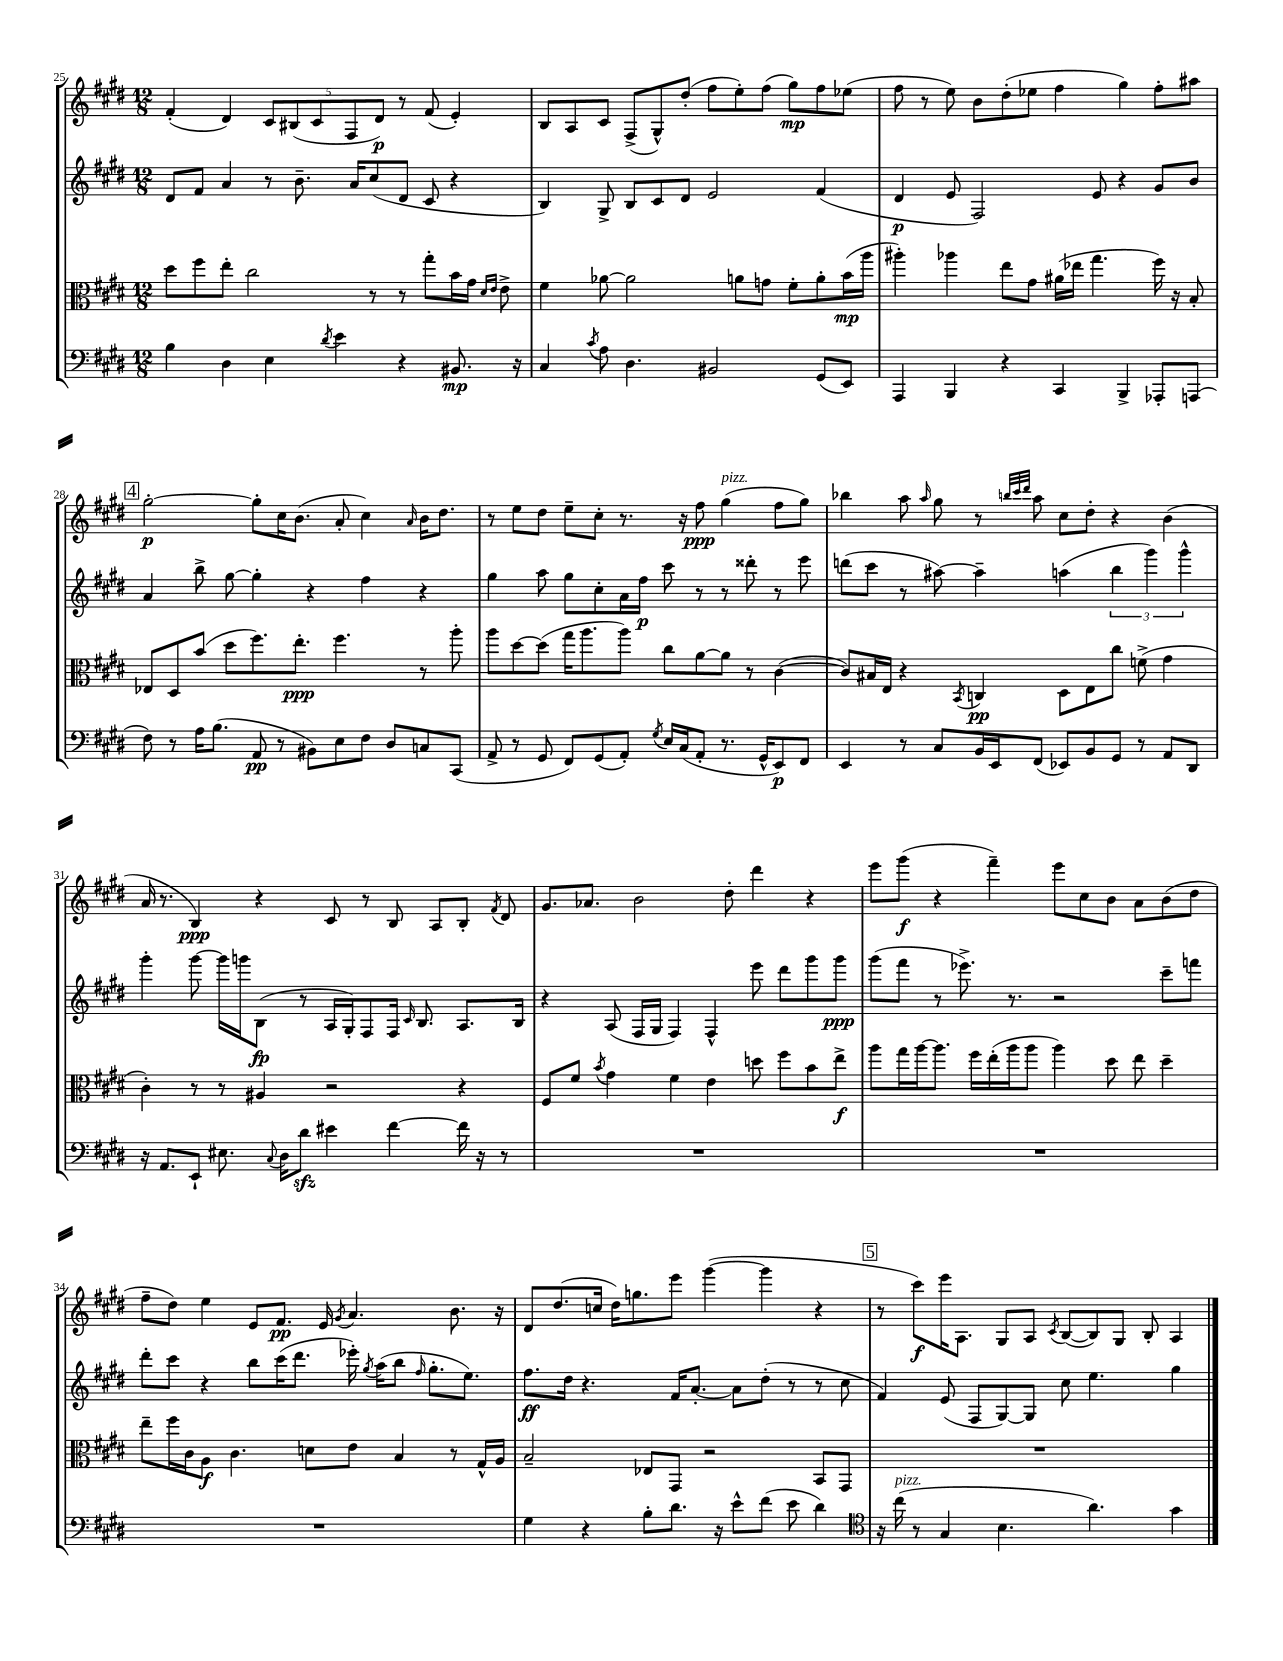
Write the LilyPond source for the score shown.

<<
\new StaffGroup <<
\new Staff = "s0" {
    \clef treble \key e \major \numericTimeSignature \time 12/8
    \autoBeamOff fis'4-.( dis'4) \tuplet 5/4 { cis'8[ bis8( cis'8 fis8 dis'8]\p) } r8 fis'8( e'4-.) |
    b8[ a8 cis'8] fis8[->( gis8-^) dis''8]-.( fis''8[ e''8-.) fis''8]( gis''8[\mp) fis''8 ees''8]( |
    fis''8 r8 e''8) b'8[ dis''8-.( ees''8] fis''4 gis''4) fis''8[-. ais''8] |
    \mark \markup { \box "4" } gis''2~-.\p gis''8[-. cis''16 b'8.]( a'8-. cis''4) \grace { a'16 } b'16[ dis''8.] |
    r8 e''8[ dis''8] e''8[-- cis''8]-. r8. r16 fis''8\ppp gis''4^\markup { \italic "pizz." }( fis''8[ gis''8]) |
    bes''4 a''8 \grace { a''16 } gis''8 r8 \grace { b''32[ cis'''32 dis'''32] } a''8 cis''8[ dis''8]-. r4 b'4( |
    a'16 r8. b4\ppp) r4 cis'8 r8 b8 a8[ b8]-. \acciaccatura { fis'8 } dis'8 |
    gis'8.[ aes'8.] b'2 dis''8-. dis'''4 r4 |
    e'''8[ gis'''8]\f( r4 fis'''4--) e'''8[ cis''8 b'8] a'8[ b'8( dis''8] |
    fis''8[-- dis''8]) e''4 e'8[ fis'8.]\pp e'16 \acciaccatura { gis'8 } a'4. b'8. r16 |
    dis'8[ dis''8.( c''16] dis''16[) g''8. e'''8] gis'''4~( gis'''4 r4 |
    \mark \markup { \box "5" } r8 cis'''8[\f) e'''16 a8.] gis8[ a8] \acciaccatura { cis'8 } b8[~( b8) gis8] b8-. a4 \bar "|." |
}
\new Staff = "s1" {
    \clef treble \key e \major \numericTimeSignature \time 12/8
    \autoBeamOff dis'8[ fis'8] a'4 r8 b'8.-- a'16[ cis''8( dis'8] cis'8 r4 |
    b4) gis8-> b8[ cis'8 dis'8] e'2 fis'4( |
    dis'4\p e'8 fis2) e'8 r4 gis'8[ b'8] |
    \mark \markup { \box "4" } a'4 b''8-> gis''8~ gis''4-. r4 fis''4 r4 |
    gis''4 a''8 gis''8[ cis''8-. a'16 fis''16]\p cis'''8 r8 r8 disis'''8-. r8 e'''8 |
    d'''8[( cis'''8] r8 ais''8~) ais''4-- a''4( \tuplet 3/2 { b''4 gis'''4) gis'''4-^ } |
    gis'''4-. gis'''8~ gis'''16[ g'''16 b8]\fp( r8 a16[ gis16-.) fis8 fis16] \grace { cis'16 } b8. a8.[ b16] |
    r4 a8( fis16[ gis16] fis4) fis4-^ e'''8 dis'''8[ gis'''8 gis'''8]\ppp |
    gis'''8[( fis'''8] r8 ees'''8.->) r8. r2 cis'''8[-- f'''8] |
    dis'''8[-. cis'''8] r4 b''8[ cis'''16( dis'''8.] ees'''16-.) \acciaccatura { gis''8 } a''16[( b''8] \grace { fis''16 } gis''8.[-. e''8.]) |
    fis''8.[\ff dis''16] r4. fis'16[ a'8.]~-. a'8[ dis''8]-.( r8 r8 cis''8 |
    \mark \markup { \box "5" } fis'4) e'8( fis8[ gis8~) gis8] cis''8 e''4. gis''4 \bar "|." |
}
\new Staff = "s2" {
    \clef alto \key e \major \numericTimeSignature \time 12/8
    \autoBeamOff dis''8[ fis''8 e''8]-. cis''2 r8 r8 gis''8[-. b'16 gis'16] \grace { dis'16[ e'16] } e'8-> |
    fis'4 aes'8~ aes'2 a'8[ g'8] fis'8[-. a'8-. b'16\mp( a''16] |
    ais''4-.) aes''4 e''8[ gis'8] ais'16[( ees''16] gis''4. fis''16) r16 b8-. |
    \mark \markup { \box "4" } ees8[ dis8 b'8]( dis''8[ fis''8.) e''8.]-.\ppp fis''4. r8 a''8-. |
    a''8[ dis''8~ dis''8]( gis''16[ a''8. a''8]) cis''8[ a'8~ a'8] r8 cis'4~( |
    cis'8[) bis16 e16] r4 \acciaccatura { b,8 } c4\pp dis8[ e8 cis''8] f'8->( gis'4 |
    cis'4-.) r8 r8 ais4 r2 r4 |
    fis8[ fis'8] \acciaccatura { b'8 } gis'4 fis'4 e'4 d''8 fis''8[ b'8 e''8]->\f |
    a''8[ gis''16 a''16~ a''8.] fis''16[ e''16-.( a''16 a''8] a''4) dis''8 e''8 dis''4-- |
    e''8[-- fis''16 cis'16 a8]\f cis'4. d'8[ e'8] b4 r8 gis16[-^ a16] |
    b2-- ees8[ gis,8] r2 b,8[ gis,8] |
    \mark \markup { \box "5" } R1. \bar "|." |
}
\new Staff = "s3" {
    \clef bass \key e \major \numericTimeSignature \time 12/8
    \autoBeamOff b4 dis4 e4 \acciaccatura { dis'8 } e'4 r4 bis,8.\mp r16 |
    cis4 \acciaccatura { cis'8 } a8 dis4. bis,2 gis,8[( e,8]) |
    a,,4 b,,4 r4 cis,4 b,,4-> aes,,8[-. a,,8]( |
    \mark \markup { \box "4" } fis8) r8 a16[ b8.]( a,8\pp r8 bis,8[) e8 fis8] dis8[ c8 cis,8]( |
    a,8-> r8 gis,8 fis,8[) gis,8( a,8]-.) \acciaccatura { gis8 } e16[ cis16( a,8]-. r8. gis,16[-^ e,8\p) fis,8] |
    e,4 r8 cis8[ b,16 e,16 fis,8]( ees,8[) b,8 gis,8] r8 a,8[ dis,8] |
    r16 a,8.[ e,8]-! eis8. \appoggiatura { cis8 } dis16[ dis'8]\sfz eis'4 fis'4~ fis'16 r16 r8 |
    R1. |
    R1. |
    R1. |
    gis4 r4 b8[-. dis'8.] r16 e'8[-^ fis'8]( e'8 dis'4) |
    \mark \markup { \box "5" } \clef tenor r16 cis''16^\markup { \italic "pizz." }( r8 gis4 b4. a'4.) gis'4 \bar "|." |
}
>>
>>
\layout { \context { \Score currentBarNumber = #25 } }
